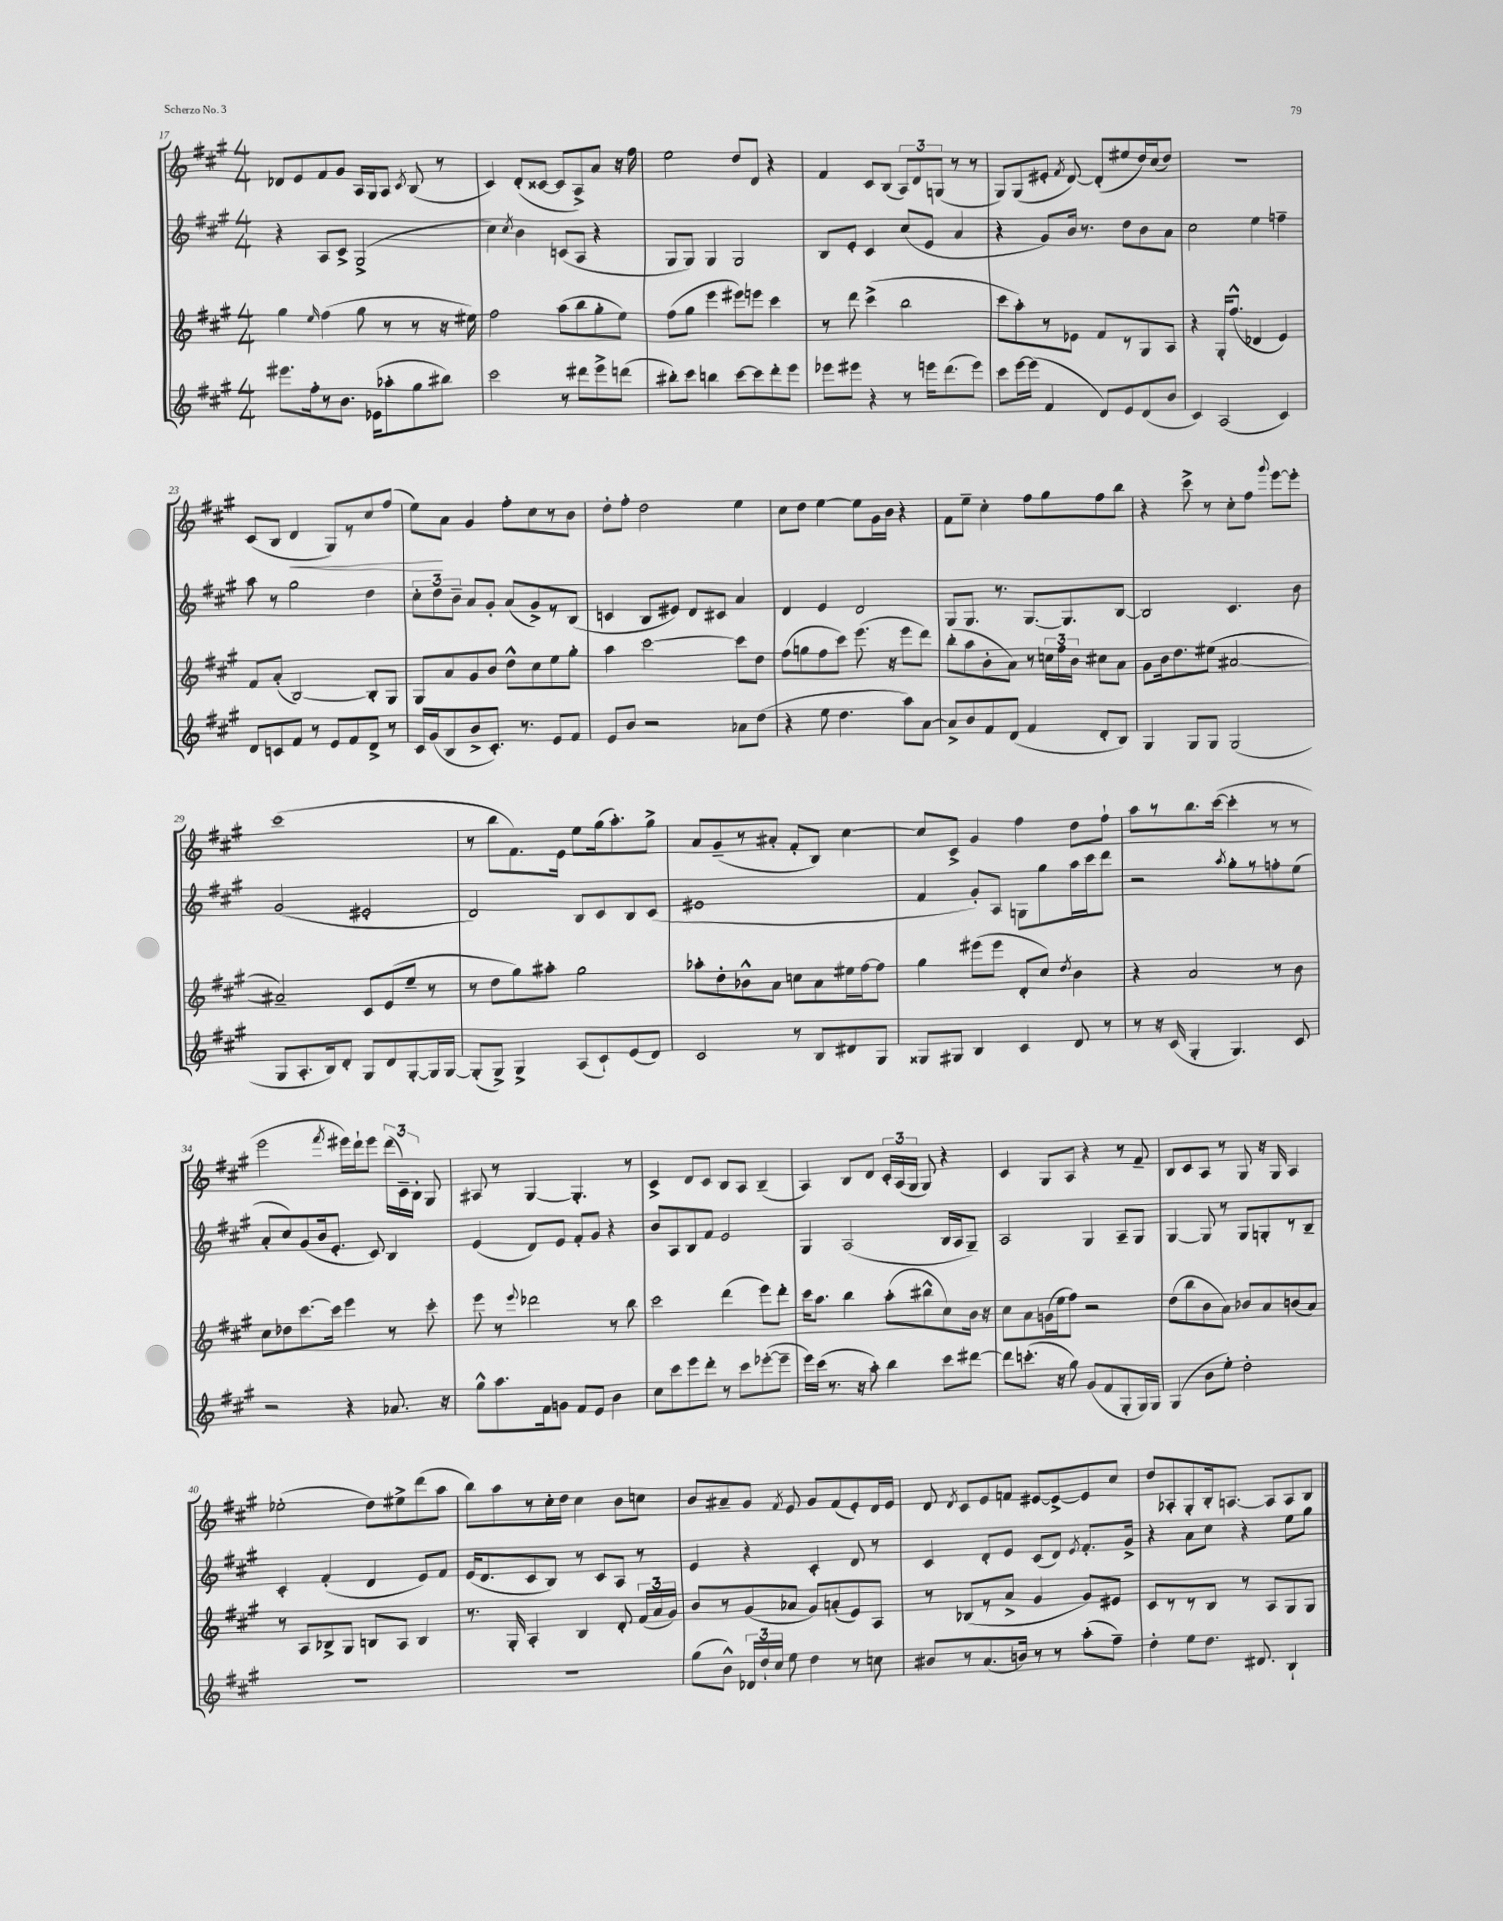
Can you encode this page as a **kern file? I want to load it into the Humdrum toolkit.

**kern	**kern	**kern	**kern	**dynam
*part4	*part3	*part2	*part1	*part1
*staff4	*staff3	*staff2	*staff1	*staff1
*clefG2	*clefG2	*clefG2	*clefG2	*
*k[f#c#g#]	*k[f#c#g#]	*k[f#c#g#]	*k[f#c#g#]	*
*M4/4	*M4/4	*M4/4	*M4/4	*
=17	=17	=17	=17	=17
8.eee#X\L	4gg#\	4r	8d-X/L	.
.	.	.	8e/	.
16ff#'\k	.	.	.	.
.	16qqee/	.	.	.
8r	(4ff#\	8A/L	8f#/	.
8.b\J	.	8c#^/J	8g#/J	.
.	8gg#\	(2G#^/	16A/LL	.
(16e-X\KL	.	.	16G#/J	.
8aa-X'\	8r	.	8A/J	.
.	.	.	8qc#/	.
8gg#\	8r	.	(8B/	.
8bb#X\J)	16r	.	8r	.
.	16ee#X\)	.	.	.
=18	=18	=18	=18	=18
2ccc#\	2ff#\	4cc#\)	4c#/)	.
.	.	8qcc#/	.	.
.	.	4b\	(8d'/L	.
.	.	.	[8c##X/J	.
8r	(8aa\L	(8cn/L	8c##/L]	.
8ddd#X\L	8bb\	8A/J	8A^/)	.
8eee^\	8gg#'\	4r	8a/J	.
(8dddn\J	8ee\J)	.	16r	.
.	.	.	16ff#\	.
=19	=19	=19	=19	=19
8bb#X'\L)	(8ff#\L	8G#/L	2ee\	.
8ccc#\J	8gg#\J	8G#/J)	.	.
4bbn\	4eee\	4G#/	.	.
[8ccc#\L	8eee#X\L)	2G#/	8dd/L	.
8ccc#\]	8eeen\J	.	8d/J	.
8ddd'\	4ccc#\	.	4r	.
8eee\J	.	.	.	.
=20	=20	=20	=20	=20
8eee-X\L	8r	8B/L	4f#/	.
8eee#X\J	8ddd\	8e'/J	.	.
4r	(4ccc#^\	4c#/	8c#/L	.
.	.	.	(8B/J	.
8r	2bb\	(8cc#/L	12A/L)	.
.	.	.	12d/	.
16eeen\KL	.	8e/J	.	.
.	.	.	(12Gn/J	.
(8.ddd\	.	.	.	.
.	.	4a/	8r	.
8eee\J)	.	.	8r	.
=21	=21	=21	=21	=21
8ccc#\L	8ccc#\L	4r	8G#/L)	.
[16eee\L	8aa'\)	.	(8G#/	.
(16eee\JJ]	.	.	.	.
4f#/	8r	8g#/L)	8e#X'/J	.
.	.	.	8qf#/	.
.	8e-X\J	16b/Jk	[8d/)	.
.	.	8.r	.	.
8d/L)	8f#/L	.	(8d'/L]	.
8e/	8r	8dd\L	8ee#X/	.
(8d/	8G#/	8b\	16dd/L)	.
.	.	.	(16cc#/J	.
8b/J	8A/J	8a\J	8dd/J)	.
=22	=22	=22	=22	=22
4c#/)	4r	2cc#\	1r	.
(2A/	16G#'/KL	.	.	.
.	(8.ff#^^/J	.	.	.
.	4d-X/	4ee\	.	.
4c#/)	4e/)	4ffn~\	.	.
!!LO:LB:g=z
=23	=23	=23	=23	=23
8d/L	8f#/L	8aa\	(8c#/L	.
8cn/	(8a'/J	8r	8B/J	.
!	!	!	!	!LO:HP:b
8f#/J	[2B/)	2gg#\	4d/	<
8r	.	.	.	.
8e/L	.	.	8G#/L)	.
8f#/	.	.	8r	.
8d^/J	8B'/L]	4dd\	8cc#/	.
8r	8G#/J	.	(8ff#/J	.
=24	=24	=24	=24	=24
16c#/LL	8G#/L	12cc#'\L	8ee\L)	.
(16g#/J	.	.	.	.
.	.	12dd\	.	.
8B/	8a/	.	8a\J	[
.	.	12b~\J	.	.
8b^/	8g#/	8a/L	4g#/	.
8.c#'/J)	8b/J	8g#'/J	.	.
.	8dd^^\L	(8a/L	8ff#'\L	.
8.r	.	.	.	.
.	8cc#\	8g#^/)	8cc#\	.
8e/L	8ee\	8r	8r	.
8f#/J	8gg#'\J	(8B/J	8b\J	.
=25	=25	=25	=25	=25
8e/L	4aa\	4cn/	8dd'\L	.
8b/J	.	.	8ff#'\J	.
2r	[2ccc#\	8B/L	2dd\	.
.	.	8e#X/J)	.	.
.	.	8d/L	.	.
.	.	8c#X/J	.	.
8a-X\L	8ccc#\L]	4a/	4ee\	.
(8dd\J	8dd\J	.	.	.
=26	=26	=26	=26	=26
4r	(8ff#\L	4d/	8cc#\L	.
.	8ggn\	.	8dd\J	.
8ee\	8ff#\	4e/	[4ee\	.
4.dd\	8ccc#\J)	.	.	.
.	(8.eee\	2d/	8ee\L]	.
.	.	.	16g#\L	.
.	16r	.	16b\JJ	.
8aa\L)	8eee\L	.	4r	.
[8a\J	8ddd\J)	.	.	.
=27	=27	=27	=27	=27
8a^/L]	(8bb'\L	8G#/L	8f#\L	.
8b/	8aa\	8.G#/J	8ee~\J	.
8f#/	8b'\	.	4cc#'\	.
.	.	8.r	.	.
(8d/J	8a\J)	.	.	.
4f#/	8r	[8.G#/L	8ff#\L	.
.	24ccn\LL	.	8gg#\	.
.	24ff#\	.	.	.
.	.	8.G#/]	.	.
.	24b\JJ	.	.	.
8d'/L	8cc#X\L	.	8ff#\	.
8B/J)	8a\J	[8B/J	8bb\J	.
=28	=28	=28	=28	=28
4G#/	8g#\L	2B/]	4r	.
.	16b\k	.	.	.
.	8.dd\	.	.	.
8G#/L	.	.	8ccc#^\	.
8G#/J	(8ee#X\J	.	8r	.
(2G#/	[2a#X/	4.c#/	8cc#'\L	.
.	.	.	8ff#\J	.
.	.	.	8qqggg#/	.
.	.	.	[8eee\L	.
.	.	8b\	8eee'\J]	.
!!LO:LB:g=z
=29	=29	=29	=29	=29
8G#/L	2a#X~/])	(2g#/	(1ccc#	.
8.A'/	.	.	.	.
16B/k)	.	.	.	.
8d'/J	.	.	.	.
8G#/L	8c#/L	2e#X'/	.	.
8d/	(8e/	.	.	.
[8G#'/	8ee~/J	.	.	.
16G#/L]	8r	.	.	.
[16G#/JJ	.	.	.	.
=30	=30	=30	=30	=30
(8G#'/L]	8r	2d/)	8r	.
8G#^/J)	8dd\L	.	8bb\L	.
4G#^/	8gg#\)	.	8.f#\)	.
.	8aa#X'\J	.	.	.
.	.	.	16e\Jk	.
(8A/L	2gg#\	8B/L	8ee\L	.
8c#`/)	.	8c#/	(16gg#\k	.
.	.	.	8.aa'\)	.
(8e/	.	8B/	.	.
8d/J)	.	(8c#/J	8gg#^\J	.
=31	=31	=31	=31	=31
2c#/	8aa-X'\L	1e#X	8a/L	.
.	8dd'\	.	(8g#~/	.
.	8b-X^^\	.	8r	.
.	8a\J	.	8a#X'/J	.
8r	8ccn\L	.	8f#'/L	.
8B/L	8a\	.	8B/J)	.
8d#X/	16ee#X\L	.	[4cc#\	.
.	[16ff#\J	.	.	.
8G#/J	8ff#\J]	.	.	.
=32	=32	=32	=32	=32
8G##X/L	4gg#\	4f#/	8cc#/L]	.
8G#X/J	.	.	8c#^/J	.
4B/	(8eee#X\L	8g#'/L)	4g#/	.
.	8eee#\J	8A/J	.	.
4c#/	8d'/L	8Gn\L	4ff#\	.
.	8cc#/J)	8gg#\	.	.
.	8qdd/	.	.	.
8d/	4b\	16aa\L	8dd\L	.
.	.	16ccc#\J	.	.
8r	.	8ddd\J	8ff#`\J	.
=33	=33	=33	=33	=33
8r	4r	2r	8aa\L	.
16r	.	.	8r	.
(16c#/	.	.	.	.
4G#'/	2a/	.	8.bb\	.
.	.	.	([16ccc#\Jk	.
.	.	8qaa/	.	.
4.G#/)	.	8gg#'\L	4ccc#'\]	.
.	.	8r	.	.
.	8r	8ffn'\	8r	.
8c#/	8b\	(8ee\J	8r	.
!!LO:LB:g=z
=34	=34	=34	=34	=34
2r	8cc#\L	8a'/L	2eee\	.
.	8dd-X\	8cc#/)	.	.
.	[8.ccc#\	(8g#/	.	.
.	.	16b/k	.	.
.	16ccc#\Jk]	8.e'/J	.	.
.	.	.	8qfff#/	.
4r	4eee\	.	16eee#X\LL)	.
.	.	.	16ddd`\J	.
.	.	8c#/)	8eee#\J	.
8.a-X/	8r	4B/	(24ddd\LL	.
.	.	.	24c#~\)	.
.	.	.	24B'\JJ	.
.	8ccc#'\	.	8G#/	.
16r	.	.	.	.
=35	=35	=35	=35	=35
8gg#^^\L	8eee\	(4e/	8A#X/	.
8.aa\	8r	.	8r	.
.	8qqeee/	.	.	.
.	2ddd-X\	8d/L)	[4G#/	.
16f#\k	.	.	.	.
8gn\J	.	8e/J	.	.
8f#/L	.	8f#'/L	4.G#'/]	.
8e/J	.	8g#/J	.	.
4b\	8r	4r	.	.
.	8bb\	.	8r	.
=36	=36	=36	=36	=36
8cc#\L	2ccc#\	8b/L	4c#^/	.
8ccc#\	.	8A/	.	.
8eee\	.	8B/	8d/L	.
8ddd'\J	.	8f#/J	8c#/J	.
8r	(4ddd\	2e/	8B/L	.
8ccc#\L	.	.	8A/J	.
([8eee-X'\	8eee\L)	.	(4B~/	.
8eee-~\J]	8ddd'\J	.	.	.
=37	=37	=37	=37	=37
16eee\LL)	16ccc#\KL	4G#/	4A/)	.
(16ccc#\JJ	8.aa\J	.	.	.
8.r	.	.	.	.
.	4bb\	(2A/	8B/L	.
16r	.	.	.	.
8aa'\)	.	.	8d/J	.
4bb\	(8aa'\L	.	24c#'/LL	.
.	.	.	(24A/	.
.	.	.	24G#/JJ	.
.	8bb#X^^\	.	8G#/)	.
8ccc#\L	8cc#\)	16B/LL	4r	.
.	.	16A/J	.	.
[8ddd#X\J	16b\Jk	8G#~/J)	.	.
.	16r	.	.	.
=38	=38	=38	=38	=38
8ddd#\L]	8cc#\L	2A/	4c#/	.
(8.cccn'\J	8a\	.	.	.
.	(16gn\L	.	8G#/L	.
16r	16ee\J	.	.	.
8gg#\)	8ff#\J)	.	8A/J	.
(8g#/L	2r	4G#/	4r	.
8f#/	.	.	.	.
8G#'/	.	8A~/L	8r	.
16G#/L)	.	8G#/J	8f#~/	.
16G#/JJ	.	.	.	.
=39	=39	=39	=39	=39
(4G#/	(8dd\L	[4G#/	8B/L	.
.	8bb\	.	8c#/	.
8b\L	8b\	8G#/]	8A/J	.
8ee'\J)	8a\J)	8r	8r	.
2dd'\	8b-X/L	8G#/L	8G#/	.
.	8a/	8Gn'/	16r	.
.	.	.	16G#/	.
.	(8bn/	8r	4A/	.
.	8a/J)	8B~/J	.	.
!!LO:LB:g=z
=40	=40	=40	=40	=40
1r	8r	4c#'/	(2ee-X'\	.
.	8A/L	.	.	.
.	8B-X^/	(4f#'/	.	.
.	8G#/J	.	.	.
.	8Bn/L	4d/	8dd\L)	.
.	8A/J	.	8ee#X^\	.
.	4B/	8e/L)	(8ddd\	.
.	.	8f#/J	8aa\J	.
=41	=41	=41	=41	=41
1r	8.r	(16e/KL	8bb\L)	.
.	.	8.d/	.	.
.	.	.	8aa\	.
.	16G#'/	.	.	.
.	4A'/	8c#/	8r	.
.	.	8B/J)	16cc#'\L	.
.	.	.	16dd\JJ	.
.	4B/	8r	4cc#\	.
.	.	8c#/L	.	.
.	8d'/	8A/J	8b\L	.
.	(24f#/LL	8r	8ccn\J	.
.	24a/	.	.	.
.	24g#/JJ)	.	.	.
=42	=42	=42	=42	=42
(8gg#\L	8b/L	4e/	8b/L	.
8b^^\J)	8r	.	8a#X~/	.
24d-X/LL	(8g#/	4r	8g#/J	.
24dd`/	.	.	.	.
24cc#/JJ	.	.	.	.
.	.	.	8qf#/	.
8ee\	8a-X/J	.	8e/	.
4dd\	8g#/L)	4c#'/	8g#/L	.
.	(8an'/	.	(8f#/	.
8r	8e/)	8d/	8e'/)	.
8ccn\	8A/J	8r	16d/L	.
.	.	.	16e/JJ	.
=43	=43	=43	=43	=43
8b#X/L	8r	4c#/	8d/	.
.	.	.	8qd/	.
8r	(8B-X/L	.	8c#/L	.
(8.a/	8r	8d'/L	8e/	.
.	8a^/J	8e/J	8fn/J	.
16bn/Jk)	.	.	.	.
8r	4g#/	(8c#/L	[8e#X/L	.
8r	.	8d/J)	8e#^/_	.
.	.	8qe/	.	.
(8aa'\L	8g#/L)	8.f#'/L	8e#/]	.
8ff#~\J)	8e#X/J	.	8cc#/J	.
.	.	16g#^/Jk	.	.
=44	=44	=44	=44	=44
4dd'\	8c#/L	4r	8dd/L	.
.	8r	.	8A-X'/	.
8ee\L	8r	8a\L	8G#'/	.
8.dd\J	8B/J	8cc#\J	16B'/k	.
.	.	.	[8.An/J	.
.	8r	4r	.	.
8.d#X/	.	.	.	.
.	8A/L	.	8A/L]	.
4B`/	8G#/	8ee\L	8A/	.
.	8G#/J	8gg#\J	8B/J	.
==	==	==	==	==
*-	*-	*-	*-	*-
